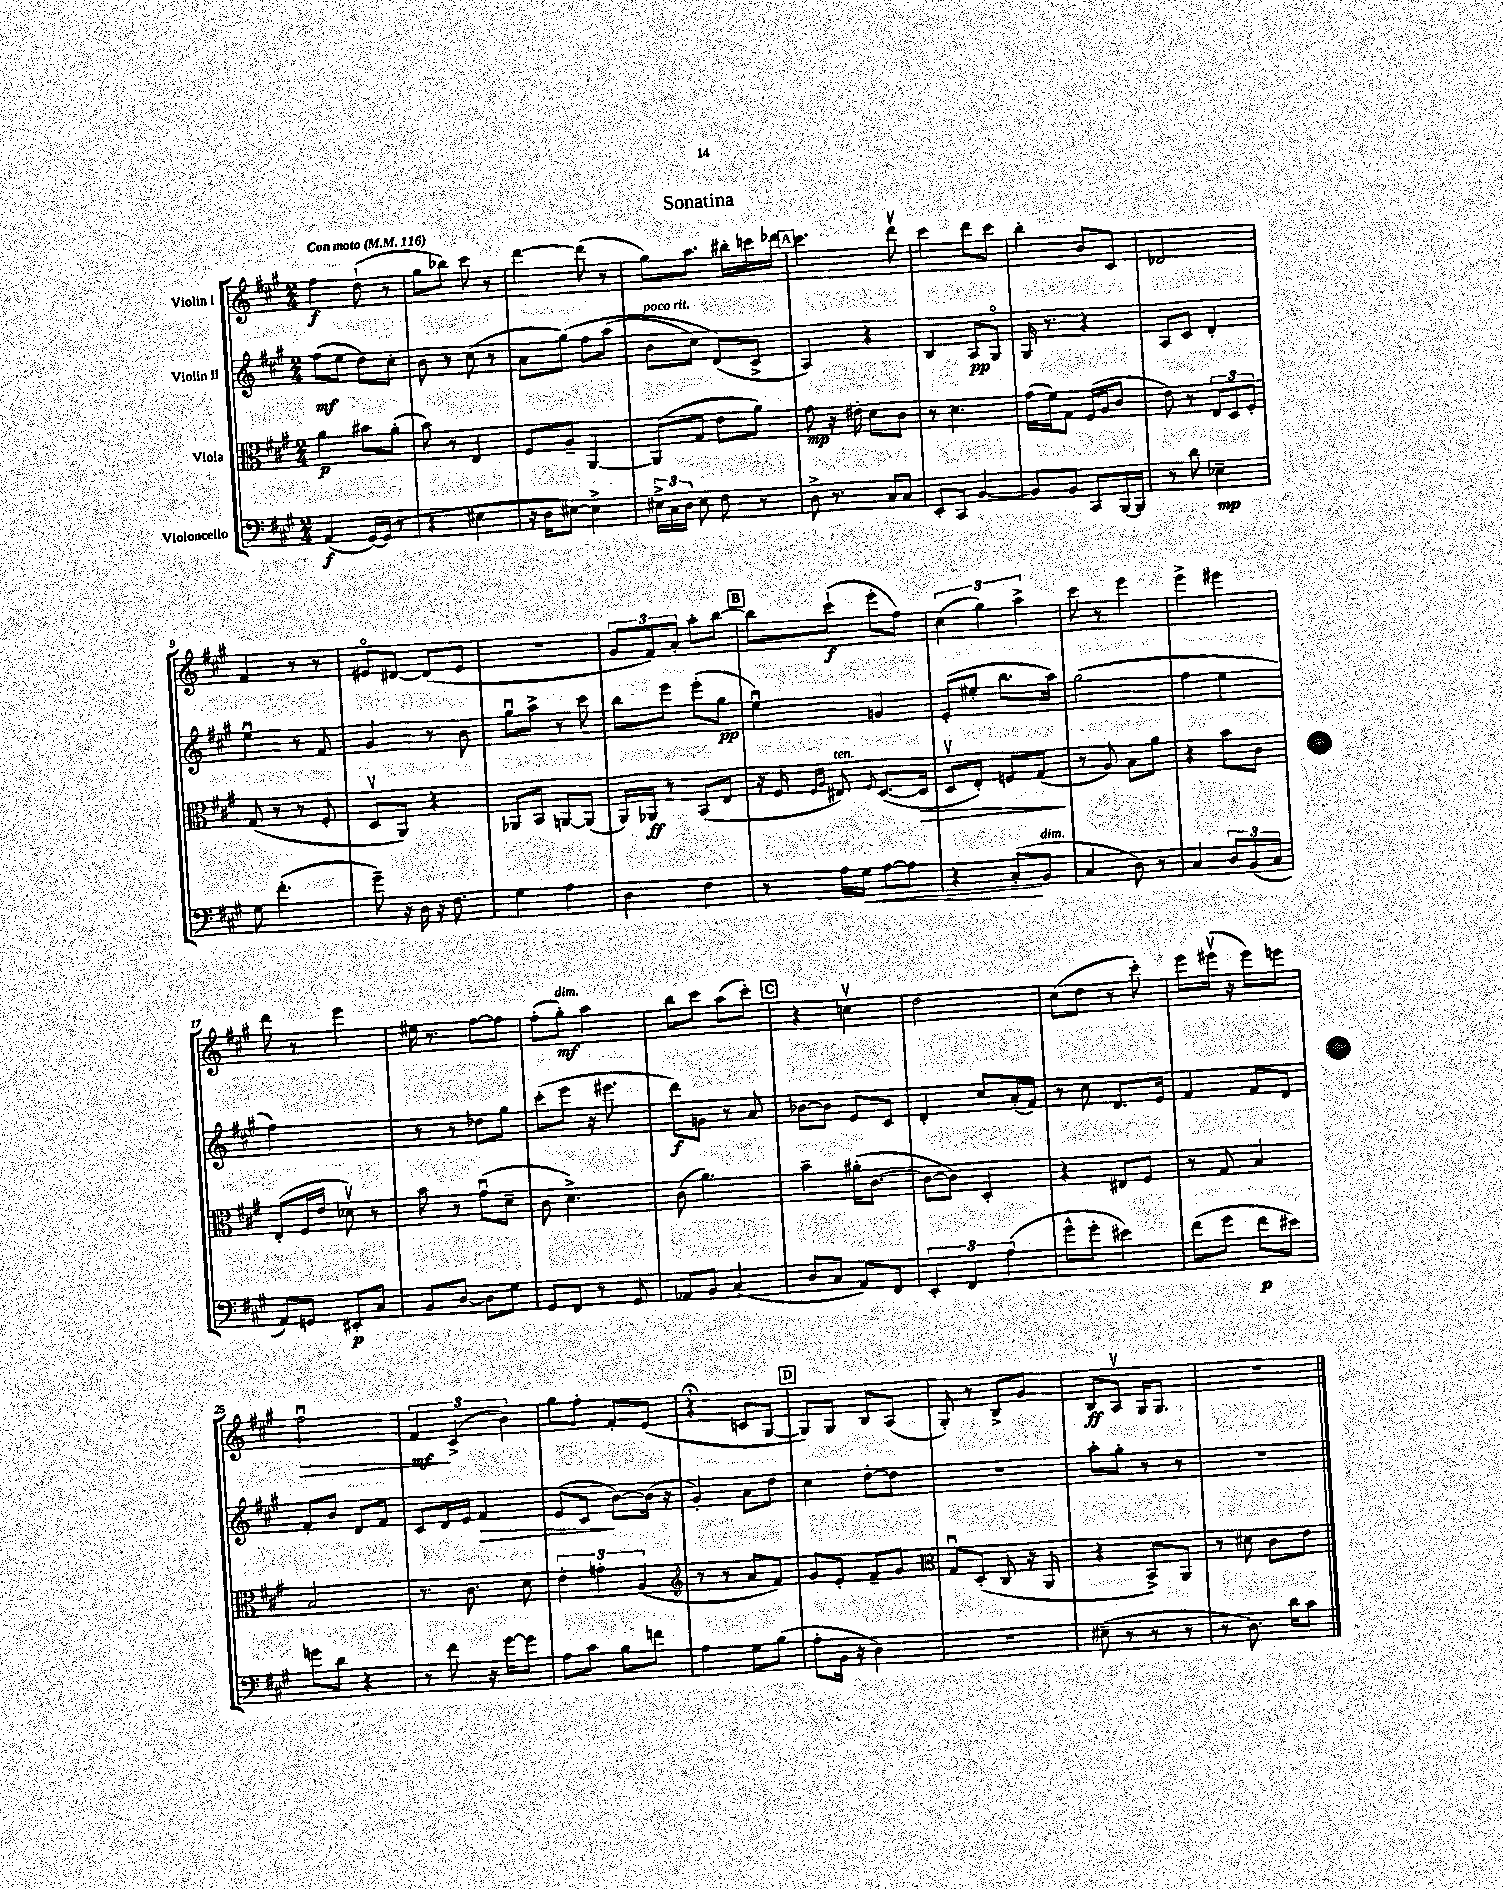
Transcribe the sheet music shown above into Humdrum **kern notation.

**kern	**kern	**kern	**kern
*staff4	*staff3	*staff2	*staff1
*clefF4	*clefC3	*clefG2	*clefG2
*k[f#c#g#]	*k[f#c#g#]	*k[f#c#g#]	*k[f#c#g#]
*M2/4	*M2/4	*M2/4	*M2/4
*MM116	*MM116	*MM116	*MM116
(4AA	4a	(8ff#	4ff#
.	.	8ee	.
[16GG#)	8b#	8dd)	(8dd`
(16GG#]	.	.	.
8r	(8a'	8cc#'	8r
=	=	=	=
4r	8b)	8b	8gg#
.	8r	8r	8bb-)
4E#	4E	(8cc#	8ccc#
.	.	8r	8r
=	=	=	=
16r	8F#	8a	[4ddd
16D	.	.	.
[8E#)	8A~	&(8gg#)	.
4E#^]	[4AA	8ff#	(8ddd]
.	.	(8aa	8r
=	=	=	=
24E#^	(8AA]	8b	8gg#)
24C#	.	.	.
24D	.	.	.
8E#	8G#	8cc#)	8.aa
8F#	8e	(8d&)	.
.	.	.	16bb#'
8r	8a)	8c#^	16ccc
.	.	.	16ddd-
=	=	=	=
8D^	8g#	4A)	4.ccc#
8.r	16r	.	.
.	16e#'	.	.
.	8d	4r	.
16C#	.	.	.
8C#	8c#	.	8dddv
=	=	=	=
8EE'	8r	4B	4ccc#
8CC#	4.d	.	.
[4BB	.	8A	8ddd
.	.	8G#o	8ccc#
=	=	=	=
8BB]	(16g#	16G#	4bb'
.	16f#)	8.r	.
8BB	8G#	.	.
8CC#	(16F#	4r	8b
.	16A	.	.
[16BBB	8c#	.	8c#
16BBB]	.	.	.
=	=	=	=
8r	8e)	8A	2d-
8d	8r	8c#	.
4E-~	12E	4d'	.
.	12D	.	.
.	12F#'	.	.
=	=	=	=
8G#	(8G#	4eeu	4f#
(4.f#'	8r	.	.
.	8r	8r	8r
.	8F#'	8f#	8r
=	=	=	=
8g#~)	8Dv	4g#	8e#o
16r	8AA)	.	[8d#
16D	.	.	.
16r	4r	8r	(8d#]
8.F#	.	.	.
.	.	8b	8e#
=	=	=	=
4G#	8AA-	8gg#u	2r
.	8BB	8aa^	.
4A	[8AA	8r	.
.	(8AA]	8ccc#	.
=	=	=	=
4D	16AA)	8bb	12g#
.	16AA-	.	.
.	.	.	12f#)
.	8r	8eee	.
.	.	.	12a'
4F#	(8BB	(8eee'	8aa'
.	8E	8gg#	[8bb
=	=	=	=
8r	16r	4eeu)	8bb]
.	16F#	.	.
.	16qqF#	.	.
.	16qqA	.	.
16A	8E#)	.	(8ccc#`
16G#	.	.	.
.	8qqF#	.	.
[8A	([8.D	4g	8eee'
8A]	.	.	8ff#)
.	16D]	.	.
=	=	=	=
4r	8Dv	(8e'	(6cc#
.	8E')	8ee#'	.
.	.	.	6gg#)
(8C#'	8F	8.bb	.
.	.	.	6aa^
8BB	(8G#	.	.
.	.	16aa)	.
=	=	=	=
4C#	8r	(2gg#	8ccc#
.	8A)	.	8r
8D)	8B	.	4eee
8r	8a	.	.
=	=	=	=
4C#	4r	4ff#	4eee^
12D	8b	4ee	4eee#
(12BB	.	.	.
.	8c#	.	.
12C#	.	.	.
=	=	=	=
8AA)	(8E'	2ff#)	8ddd
8GG	16F#	.	8r
.	16e	.	.
8EE#'	8d-v)	.	4eee
8C#	8r	.	.
=	=	=	=
8BB	8b	8r	16ee#
.	.	.	8.r
[8D	8r	8r	.
8D]	(8g#u	8dd-	[8ff#
8G#	8d~	8gg#	8ff#]
=	=	=	=
8GG#	8c#	(8ccc#'	(8ff#'
8FF#	4.d^)	8eee	8gg#')
8r	.	16r	4aa
.	.	8.eee#	.
8GG#	.	.	.
=	=	=	=
8AA-	(8c#	8ddd)	8bb
8BB	4.a)	8g	8ccc#
(4C#	.	8r	(8aa
.	.	8a	8ccc#')
=	=	=	=
8D	4b~	[8b-	4r
8C#	.	8b-]	.
8AA)	(16a#'	8e	4ccv
.	[8.c#	.	.
8FF#	.	8c#	.
=	=	=	=
6EE'	8c#_	4d'	2dd
.	8c#])	.	.
6FF#	.	.	.
.	4D'	8cc#	.
(6A	.	.	.
.	.	(16a'	.
.	.	16f#)	.
=	=	=	=
8g#^^	4r	8r	(8cc#
8g#'	.	8cc#	8dd
4e#)	8E#	8.d	8r
.	8F#	.	8ccc#')
.	.	16e	.
=	=	=	=
(8f#	8r	4f#	8eee
8g#	8G#	.	(16eee#v
.	.	.	16r
8f#	4B	8f#	8eee#)
8e#)	.	8d	8eee
=	=	=	=
8g	2B	8f#'	2ff#u
8d	.	8b	.
4r	.	8d	.
.	.	8f#	.
=	=	=	=
8r	8.r	8c#	6f#
8f#	.	16d	.
.	.	.	(6c#^
.	8.c#	16e	.
16r	.	4f#	.
[16g#	.	.	.
.	.	.	6b)
8g#]	8d	.	.
=	=	=	=
8A	6e'	(8e	8gg#
8c#	.	8c#	8ff#'
.	6g'	.	.
8B	.	[8b)	8f#'
.	(6A	.	.
8f	.	(16b]	(8e
.	.	16r	.
=	=	=	=
*	*clefG2	*	*
4A	8r	4g#')	4r;
.	8r	.	.
8G#	8a	8a	8c
(8B	8f#)	8dd	[8G#
=	=	=	=
8A'	8g#	4cc#	8G#])
16BB	8e'	.	8G#
16r	.	.	.
4D)	8f#~	[8dd'	8B
.	8g#	8dd]	(8A
=	=	=	=
*	*clefC3	*	*
2r	8G#u	2r	8G#')
.	(8D'	.	8r
.	8C#	.	8B^
.	16r	.	8g#
.	16AA	.	.
=	=	=	=
(8E#~	4r	8aa'	8B
8r	.	8gg#'	8Av
8r	8BB^)	8r	16G#
.	.	.	8.G#
8r	8AA	8r	.
=	=	=	=
8r	8r	2r	2r
8.D)	8d#	.	.
.	8c#	.	.
16d	.	.	.
8c#	8e	.	.
==	==	==	==
*-	*-	*-	*-
